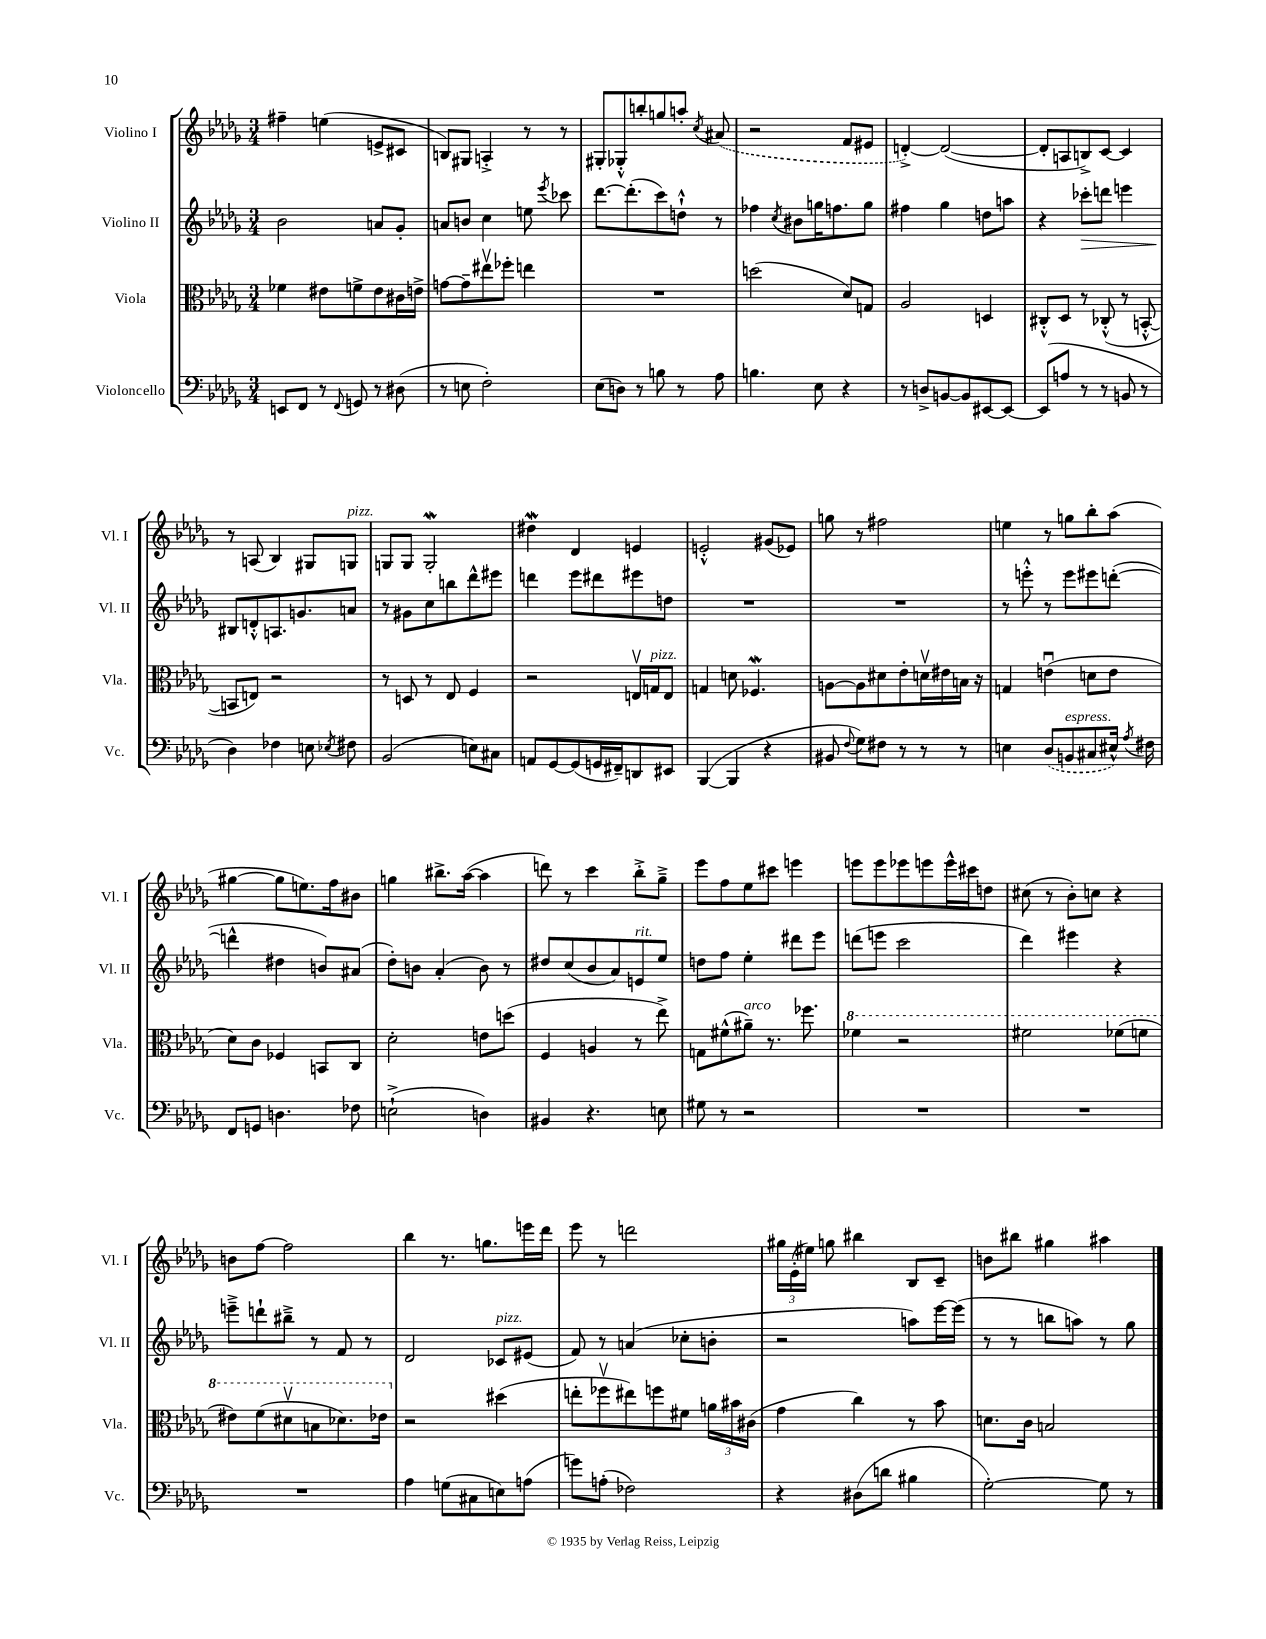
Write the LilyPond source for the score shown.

<<
\new StaffGroup <<
\new Staff = "s0" \with { instrumentName = "Violino I" shortInstrumentName = "Vl. I" } {
    \clef treble \key des \major \numericTimeSignature \time 3/4
    \autoBeamOff fis''4-- e''4( e'8[-> cis'8] |
    b8[) gis8] a4-.-> r8 r8 |
    gis8[-. ges8-.-^ b''8-. g''8 a''8]-. \acciaccatura { c''8 } \once \slurDashed ais'8( |
    r2 f'8[ eis'8] |
    d'4~-.->) d'2~( |
    d'8[-. a8 b8->) c'8]~ c'4 |
    r8 a8( bes4) gis8[ g8]^\markup { \italic "pizz." } |
    g8[ g8] g2-.\mordent |
    dis''4\mordent des'4 e'4 |
    e'2-.-^ gis'8[( ees'8]) |
    g''8 r8 fis''2 |
    e''4 r8 g''8[ bes''8-. aes''8]( |
    gis''4~ gis''8[ e''8.) f''16 bis'8] |
    g''4 bis''8.[-> aes''16]~( aes''4 |
    d'''8) r8 c'''4 bes''8[-.-> ges''8]---> |
    ees'''8[ f''8 ees''8 cis'''8] e'''4 |
    e'''8[ e'''8 ees'''8 e'''8 e'''16-^ cis'''16 d''8] |
    cis''8( r8 bes'8[-.) c''8] r4 |
    b'8[ f''8]~ f''2 |
    bes''4 r8. g''8.[ e'''16 des'''16] |
    ees'''8 r8 d'''2 |
    \tuplet 3/2 { gis''16[ ees'16-.( eis''16]) } g''8 bis''4 bes8[ c'8]-- |
    b'8[ bis''8] gis''4 ais''4 \bar "|." |
}
\new Staff = "s1" \with { instrumentName = "Violino II" shortInstrumentName = "Vl. II" } {
    \clef treble \key des \major \numericTimeSignature \time 3/4
    \autoBeamOff bes'2 a'8[ ges'8]-. |
    a'8[ b'8] c''4 e''8 \acciaccatura { ees'''8 } ces'''8 |
    des'''8.[~ des'''8.-.( c'''8) d''8]-!-^ r8 |
    fes''4 \acciaccatura { c''8 } bis'8[ g''16 f''8. g''8] |
    fis''4 ges''4 d''8[ a''8] |
    r4 ces'''8[-.\> d'''8] e'''4 |
    bis8[\! d'8-.-^ a8. g'8. a'8] |
    r8 gis'8[ c''8 b''8 des'''8-^ eis'''8] |
    d'''4 ees'''8[ dis'''8 eis'''8 d''8] |
    R2. |
    R2. |
    r8 e'''8-.-^ r8 e'''8[ eis'''8 d'''8]~-.( |
    d'''4-^ dis''4 b'8[) ais'8]( |
    des''8[-.) b'8] aes'4-.( b'8) r8 |
    dis''8[ c''8( bes'8 aes'8) e'8^\markup { \italic "rit." } ees''8] |
    d''8[ f''8] ees''4-. dis'''8[ ees'''8] |
    d'''8[( e'''8] c'''2 |
    des'''4) eis'''4 r4 |
    e'''8[---> d'''8-! bis''8]---> r8 f'8 r8 |
    des'2 ces'8[^\markup { \italic "pizz." } eis'8]( |
    f'8) r8 a'4( ces''8[-. b'8]-. |
    r2 a''8[) ees'''16~ ees'''16]( |
    r8 r8 b''8[ a''8]) r8 ges''8 \bar "|." |
}
\new Staff = "s2" \with { instrumentName = "Viola" shortInstrumentName = "Vla." } {
    \clef alto \key des \major \numericTimeSignature \time 3/4
    \autoBeamOff fes'4 eis'8[ f'8-> eis'8 cis'16 e'16]-> |
    g'8[~ g'8-- eis''8\upbow fes''8]-. e''4 |
    R2. |
    d''2( des'8[) g8] |
    aes2 d4 |
    cis8[-.-^ des8] r8 ces8-.-^( r8 b,8~-.-^ |
    b,8[ e8]) r2 |
    r8 d8 r8 ees8 f4 |
    r2 e16[\upbow g16^\markup { \italic "pizz." } e8] |
    g4 d'8 fes4.\mordent |
    a8[~ a8 dis'8 ees'8-. d'16\upbow eis'16 b16] r16 |
    g4 e'4\downbow( d'8[ e'8] |
    des'8[) c'8] fes4 b,8[ c8] |
    des'2-. e'8[ d''8]( |
    f4 a4 r8 ees''8->) |
    g8[ fis'8-^( ais'8]--^\markup { \italic "arco" }) r8. fes''8. |
    \ottava #1 fes''4 r2 |
    fis''2 fes''8[( f''8] |
    eis''8[) f''8( dis''8\upbow b'8 des''8.) ees''16] \ottava #0 |
    r2 dis''4( |
    e''8[-. fes''8\upbow eis''8) f''8 fis'8] \tuplet 3/2 { a'16[ bis'16 cis'16]( } |
    ges'4 c''4) r8 bes'8 |
    d'8.[ c'16] b2 \bar "|." |
}
\new Staff = "s3" \with { instrumentName = "Violoncello" shortInstrumentName = "Vc." } {
    \clef bass \key des \major \numericTimeSignature \time 3/4
    \autoBeamOff e,8[ f,8] r8 \appoggiatura { f,8 } g,8 r8 dis8( |
    r8 e8 f2-.) |
    ees8[( d8]) r8 b8 r8 aes8 |
    b4. ees8 r4 |
    r8 d8[-> b,8~ b,8 eis,8~ eis,8]~ |
    eis,8[( a8] r8 r8 b,8 r8 |
    des4) fes4 e8 \acciaccatura { ees8 } fis8 |
    bes,2( e8[) cis8] |
    a,8[ ges,8~ ges,8( g,16 fis,16--) d,8 eis,8] |
    bes,,4~( bes,,4 r4 |
    bis,8 \appoggiatura { f8 } ges8[) fis8] r8 r8 r8 |
    e4 \once \slurDashed des8[( b,8^\markup { \italic "espress." } cis8 eis16]-^) \acciaccatura { aes8 } fis16 |
    f,8[ g,8] d4. fes8 |
    e2-!->( d4) |
    bis,4 r4. e8 |
    gis8 r8 r2 |
    R2. |
    R2. |
    R2. |
    aes4 g8[( cis8 e8) a8]( |
    g'8[) a8]-.( fes2) |
    r4 dis8[( d'8] bis4 |
    ges2~-.) ges8 r8 \bar "|." |
}
>>
>>
\layout { \context { \Score \remove "Bar_number_engraver" } }
